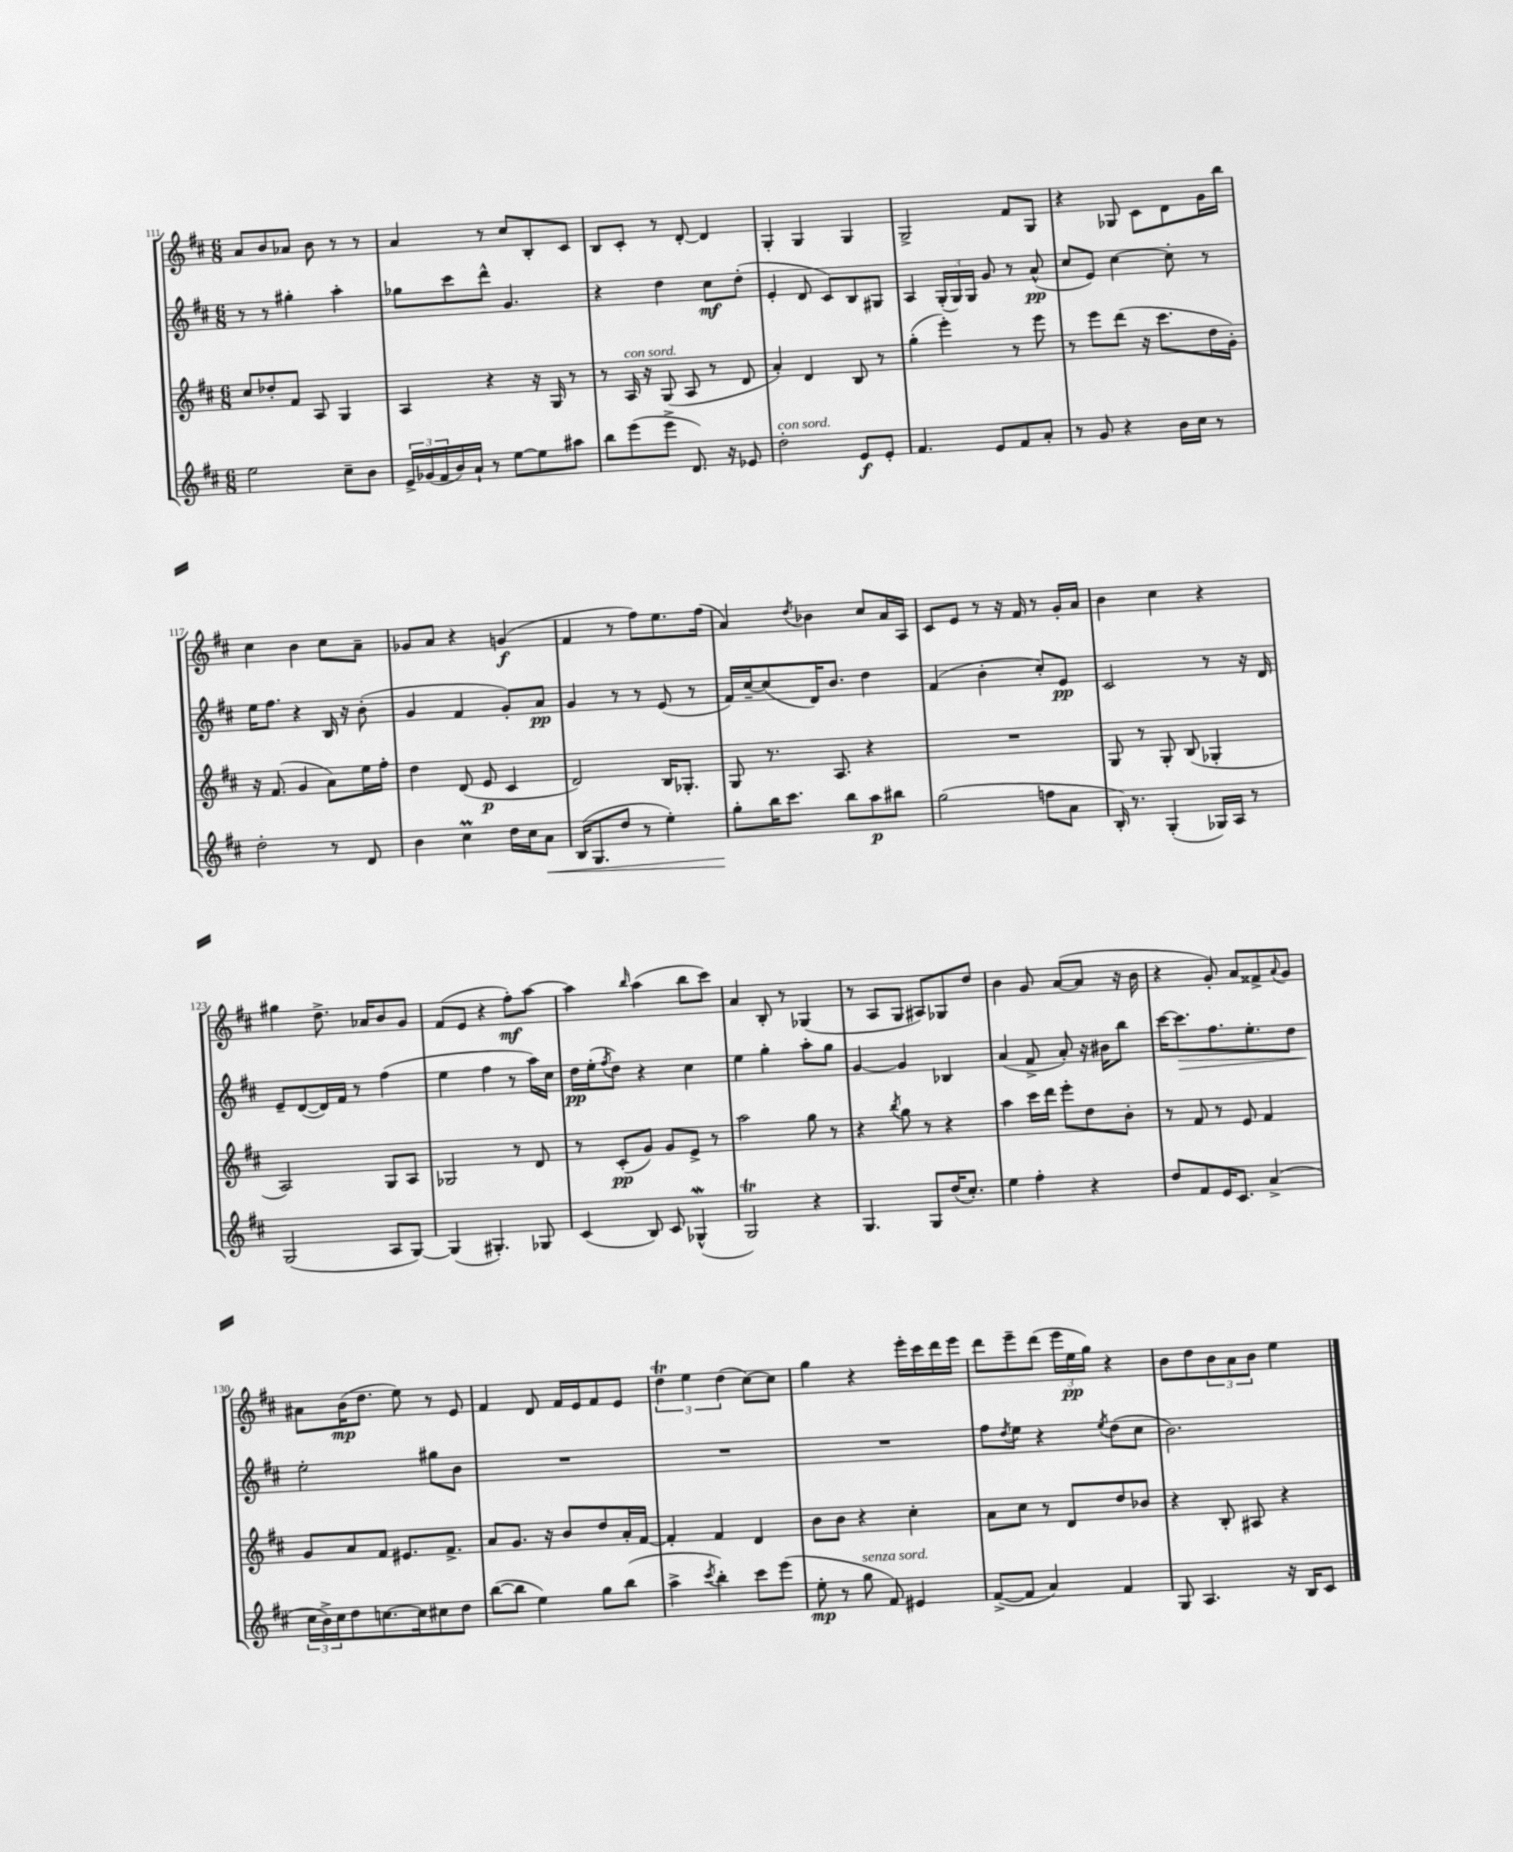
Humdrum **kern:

**kern	**kern	**kern	**kern
*staff4	*staff3	*staff2	*staff1
*clefG2	*clefG2	*clefG2	*clefG2
*k[f#c#]	*k[f#c#]	*k[f#c#]	*k[f#c#]
*M6/8	*M6/8	*M6/8	*M6/8
2ee	8cc#	8r	8a
.	8dd-'	8r	8b
.	8f#	4gg#'	8a-
.	8A	.	8b
8cc#~	4G	4aa'	8r
8b	.	.	8r
=	=	=	=
24e^	4A	8gg-	4a
(24g-	.	.	.
24f#	.	.	.
16b)	.	8ccc#	.
16a`	.	.	.
8r	4r	8ddd^^	8r
[8ee	.	4.g	8cc#
8ee]	16r	.	8B'
.	16G	.	.
8aa#	8r	.	8c#
=	=	=	=
8bb	8r	4r	8B
(8eee	16A	.	8c#'
.	16r	.	.
8eee^	(8G	4dd	8r
8.d)	8A	.	[8d'
.	8r	8cc#	4d]
16r	.	.	.
8e-	8d	(8dd'	.
=	=	=	=
2dd'	4a')	4e'	4G'
.	4d	8d	4G
.	.	8c#)	.
8e	8B	8B	4G
8e'	8r	8G#	.
=	=	=	=
4.f#	(4gg'	4A	2G^
.	4eee')	(24G'	.
.	.	24G)	.
.	.	24G	.
8e	.	8g	.
8f#	8r	8r	8f#
8a'	8eee	(8a^^	8G
=	=	=	=
8r	8r	8cc#	4r
8g	8eee	8e)	.
4r	(8ddd	[4cc#	8G-
.	16r	.	8c#
.	8.ccc#	.	.
16b	.	8cc#']	8d
16cc#	.	.	.
8r	16dd	8r	16g
.	16g')	.	16bb
=	=	=	=
2dd'	16r	16ee	4cc#
.	(8.f#	8.ff#	.
.	4g	4r	4b
8r	8a)	16B	8cc#
.	.	16r	.
8d	16ee	(8b'	8a~
.	16ff#'	.	.
=	=	=	=
4b	4dd	4g	8g-
.	.	.	8a
4cc#	(8d	4f#	4r
.	8e	.	.
16dd	4c#	8g')	(4g
16cc#	.	.	.
8a	.	8a	.
=	=	=	=
(16B	2d)	4g	4f#
8.G	.	.	.
8dd	.	8r	8r
8r	.	8r	8ff#)
4ee')	16B	(8e	8.ee
.	8.G-'	.	.
.	.	8r	.
.	.	.	(16ff#
=	=	=	=
8gg'	8G	16f#)	4a)
.	.	[16cc#~	.
16bb	8.r	(8cc#]	.
8.ccc#	.	.	.
.	.	.	8qdd
.	.	16d)	4b-
.	8.A	8.b	.
8bb	.	.	.
8aa	4r	4dd	8cc#
8bb#	.	.	16a
.	.	.	16A
=	=	=	=
(2gg	2.r	(4f#	8c#
.	.	.	8e
.	.	4b'	8r
.	.	.	16r
.	.	.	16f#
8ff	.	8cc#')	8r
8a	.	8e	16g'
.	.	.	16a
=	=	=	=
16B')	8G	2c#	4b
8.r	.	.	.
.	8r	.	.
(4G'	8G'	.	4cc#
.	(8B	.	.
16G-)	4G-'	8r	4r
16A	.	.	.
8r	.	16r	.
.	.	16d	.
=	=	=	=
(2G	2A)	8e~	4gg#
.	.	([8d	.
.	.	16d])	8.dd^
.	.	16f#	.
.	.	8r	.
.	.	.	16a-
8A	8G	(4ff#	8b
[8G)	8A	.	8g
=	=	=	=
(4G]	2G-	4ee	(8f#
.	.	.	8e
4.G#')	.	4ff#	4r
.	8r	8r	8ff#')
8G-	8d	16aa)	[8aa
.	.	16cc#	.
=	=	=	=
(4c#	8r	16dd	4aa]
.	.	(16ee'	.
.	.	8qff#	.
.	(8c#'	8dd)	.
.	.	.	16qqbb
8B)	8g)	4r	(4aa
8c#	8g	.	.
(4G-^^	8e^	4cc#	8bb
.	8r	.	8ccc#)
=	=	=	=
2G)	2aa	4ee	4a
.	.	4gg'	8B'
.	.	.	8r
4r	8gg	8aa'	(4G-
.	8r	8gg	.
=	=	=	=
4.G	4r	[4g	8r
.	.	.	8A
.	8qbb	.	.
.	8gg	4g]	8G
8G	8r	.	8A#)
(16dd	4r	4B-	8G-
8.cc#')	.	.	.
.	.	.	8dd
=	=	=	=
4ee	4aa	(4a	4b
4ff#'	16ccc#	8f#^	8g
.	16ddd	.	.
.	8eee'	8a')	([8a
4r	8dd	16r	8a]
.	.	16b#	.
.	8b'	8bb	16r
.	.	.	16b
=	=	=	=
8dd	8r	[16ccc#	4r
.	.	8.ccc#]	.
8f#	8f#	.	.
16e	8r	8.ff#	8g')
8.c#	.	.	.
.	8e	.	8a
.	.	8.ee'	.
(4a^	4f#	.	8f##^
.	.	.	8qqa
.	.	8dd	8g
=	=	=	=
24cc#	8g	2ee'	8a#
24b^)	.	.	.
24cc#	.	.	.
8dd	8a	.	(16b
.	.	.	8.dd
[8.cc	8f#	.	.
.	8.e#	.	8ee)
16cc]	.	.	.
8cc#	.	8gg#	8r
.	8.f#^	.	.
8dd	.	8b	8e
=	=	=	=
([8bb	8a	2.r	4f#
8bb]	8.g	.	.
4ee)	.	.	8d
.	16r	.	.
.	8b	.	16f#
.	.	.	16e
8gg	8dd	.	8f#
(8bb	16a'	.	8e
.	[16f#	.	.
=	=	=	=
4aa^	4f#']	2.r	6dd
.	.	.	6ee
8qccc#	.	.	.
4bb')	4f#	.	.
.	.	.	(6dd
8ccc#	4d	.	[8cc#)
(8eee	.	.	8cc#]
=	=	=	=
8ee'	8b	2.r	4gg
8r	8b	.	.
8gg	4r	.	4r
8f#)	.	.	.
4e#	4cc#'	.	16eee'
.	.	.	16ccc#
.	.	.	16ddd
.	.	.	16eee
=	=	=	=
([8f#^	8a	8ff#	8ddd
.	.	8qdd	.
8f#]	8cc#	8ee	8eee~
4a)	8r	4r	(8ddd
.	8d	.	24eee
.	.	.	24ee
.	.	.	24gg)
.	.	8qee	.
4f#	8dd	(8dd	4r
.	8b-	8cc#	.
=	=	=	=
8G	4r	2.b)	8b
4.A	.	.	8dd
.	8B'	.	12b
.	.	.	12a
.	8A#	.	.
.	.	.	12b
16r	4r	.	4ee
16B	.	.	.
8c#	.	.	.
==	==	==	==
*-	*-	*-	*-
